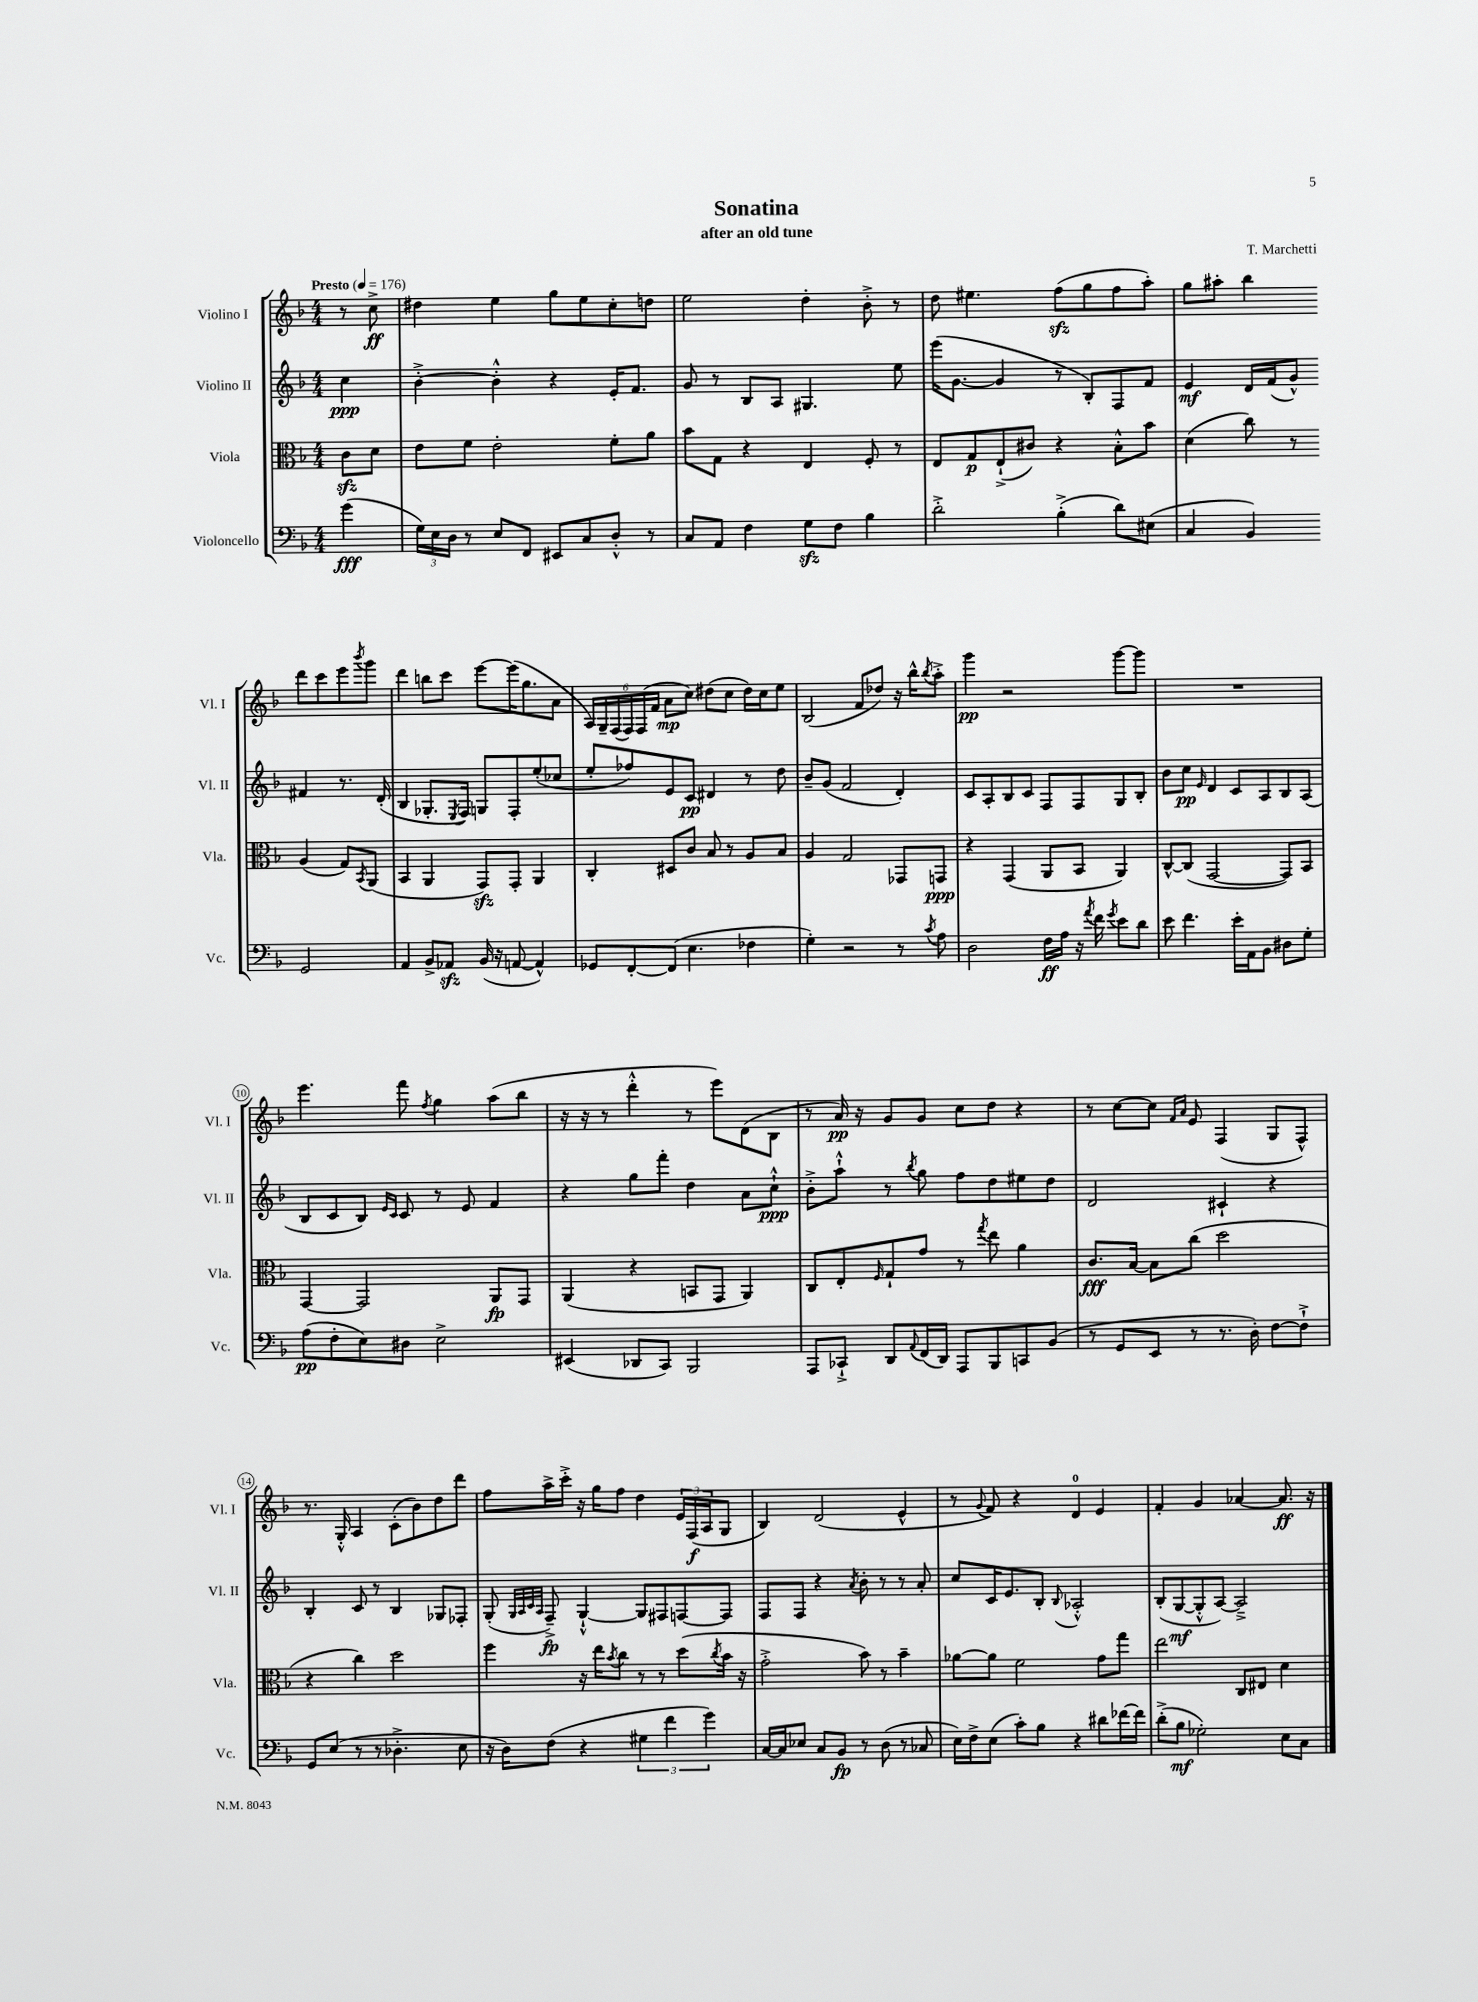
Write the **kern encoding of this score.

**kern	**kern	**kern	**kern
*staff4	*staff3	*staff2	*staff1
*clefF4	*clefC3	*clefG2	*clefG2
*k[b-]	*k[b-]	*k[b-]	*k[b-]
*M4/4	*M4/4	*M4/4	*M4/4
*MM176	*MM176	*MM176	*MM176
(4g\	8c\L	4cc\	8r
.	8d\J	.	8cc^\
=	=	=	=
24G\LL)	8e\L	[4b-'^\	4dd#\
24E\	.	.	.
24D\JJ	.	.	.
8r	8f\J	.	.
8E/L	2e'\	4b-'^^\]	4ee\
8FF/J	.	.	.
8EE#/L	.	4r	8gg\L
8C/	.	.	8ee\
8D'^^/J	8f'\L	16e'/LK	8cc'\
.	.	8.f/J	.
8r	8a\J	.	8dd\J
=	=	=	=
8C/L	8b-\L	8g/	2ee\
8AA/J	8G\J	8r	.
4F\	4r	8B-/L	.
.	.	8A/J	.
8G\L	4E/	4.G#/	4dd'\
8F\J	.	.	.
4B-\	8F'/	.	8b-'^\
.	8r	8ee\	8r
=	=	=	=
2d'^\	8E/L	(16eee\LK	8dd\
.	.	[8.g\J	.
.	8G/	.	4.ee#\
.	(8E`^/	4g/]	.
.	8c#/J)	.	.
(4B-'^\	4r	8r	(8ff\L
.	.	8B-'/L)	8gg\
8d\L)	8B-'^^\L	8F/	8ff\
(8E#\J	8b-\J	8f/J	8aa'\J)
=	=	=	=
4C/	(4d\	4e/	8gg\L
.	.	.	8aa#'\J
4BB-/)	8cc\)	16d/LL	4bb-\
.	.	(16f/J	.
.	8r	8g^^/J)	.
2GG/	(4A/	4f#/	8ddd\L
.	.	.	8ccc\
.	8G/L)	8.r	8eee\
.	8qBB-/	.	8qbbb-/
.	(8AA/J	.	8ggg\J
.	.	(16d'/	.
=	=	=	=
4AA/	4BB-/	4B-/	4ddd\
8BB-^/L	4AA/	8.G-'/L	8bb\L
8AA-/J	.	.	8ccc\J
.	.	8qE/	.
.	.	16F/Jk)	.
(16BB-/	8GG/L)	8G/L	[8eee\L
16r	.	.	.
[8AA/	8GG'/J	8F'/	(16eee\]K
.	.	.	8.gg\
4AA^^/])	4AA/	(8ee'/	.
.	.	8cc-/J	8a\J
=	=	=	=
8GG-/L	4C'/	8ee'/L	24A/LL)
.	.	.	24G~/
.	.	.	(24F/
[8FF'/	.	8ff-/)	24F/)
.	.	.	(24F/
.	.	.	24f/JJ
(8FF/]J	8D#/L	8e/	8a\L
4.E\	8c/J	8c/J	8cc\J)
.	8B-/	4d#/	(8dd#\L
.	8r	.	8cc\J
4F-\	8A/L	8r	16dd#\LL)
.	.	.	16cc\J
.	8B-/J	8dd\	8ee\J
=	=	=	=
4G'\)	4A/	8b-~/L	(2B-/
.	.	(8g/J	.
2r	2G/	2f/	.
.	.	.	8f/L
.	.	.	8dd-/J)
8r	8GG-/L	4d'/)	16r
.	.	.	16bb-^^\LK
8qc/	.	.	8qbb-/
8A\	8GG/J	.	8aa'^\J
=	=	=	=
2D\	4r	8c/L	4ggg\
.	.	8A'/	.
.	(4GG/	8B-/	2r
.	.	8c/J	.
16F\LL	8AA/L	8F/L	.
16A\JJ	.	.	.
16r	8BB-/J	8F/	.
8qa/	.	.	.
16f\	.	.	.
8qg/	.	.	.
8e\L	4AA/)	8G/	[8ggg\L
8d\J	.	8B-'/J	8ggg\]J
=	=	=	=
8e\	[8C^^/L	8b-\L	1r
4.f\	(8C/]J	8cc\J	.
.	.	16qqe/	.
.	[2GG/	4d/	.
16e'\LL	.	8c/L	.
16AA\J	.	.	.
8BB-\J	.	8A/	.
8D#\L	8GG/]L)	8B-/	.
8G'\J	8BB-/J	(8A/J	.
=	=	=	=
(8A\L	[4GG/	8B-/L	4.eee\
8F'\	.	8c/	.
8E\)	2GG/]	8B-/J)	.
.	.	16qqe/LL	.
.	.	16qqc/JJ	.
8D#\J	.	8c/	8fff\
.	.	.	8qff/
2E^\	.	8r	4gg\
.	.	8e/	.
.	8AA/L	4f/	(8aa\L
.	8GG/J	.	8bb-\J
=	=	=	=
(4EE#/	(4AA/	4r	16r
.	.	.	16r
.	.	.	8r
8DD-/L	4r	8gg\L	4ddd'^^\
8CC/J)	.	8fff'\J	.
2BBB-/	8BB/L	4dd\	8r
.	8GG/J	.	8eee\L)
.	4AA/)	8a\L	(8d\
.	.	8cc`^^\J	8B-\J
=	=	=	=
8AAA/L	8C/L	8b-'^\L	8r
8CC-`^/J	8E'/	8aa`^^\J	16a/)
.	.	.	16r
.	16qqF/	.	.
8DD/L	8G`/	8r	8g/L
8qqAA/	.	8qbb-/	.
(16FF/L	8g/J	8gg\	8g/J
16DD/JJ)	.	.	.
8AAA/L	8r	8ff\L	8cc\L
.	8qgg/	.	.
8BBB-/	8ee\	8dd\	8dd\J
8CC/	4a\	8ee#\	4r
(8BB-/J	.	8dd\J	.
=	=	=	=
8r	8.c/L	2d/	8r
8GG/L	.	.	[8cc\L
.	[16B-/Jk	.	.
8EE/J	8B-\]L	.	8cc\]J
.	.	.	16qqf/LL
.	.	.	16qqa/JJ
8r	(8cc\J	.	8e/
8.r	2dd\	4c#`/	(4F/
16D'\)	.	.	.
[8F\L	.	4r	8G/L
8F`^\]J	.	.	8F^^/J)
=	=	=	=
8GG/L	4r	4B-'/	8.r
(8E/J	.	.	.
.	.	.	16G'^^/
8r	4cc\)	8c/	4A/
8r	.	8r	.
4.D-'^\	2dd\	4B-/	(8c'\L
.	.	.	8b-\)
.	.	8G-/L	8dd\
8E\	.	8F-'/J	8ddd\J
=	=	=	=
16r	4ff\	(8G'/	8ff\L
16D\LK)	.	.	.
.	.	32qqG/LLL	.
.	.	32qqA/	.
.	.	32qqc/	.
.	.	32qqA/JJJ	.
(8F\J	.	8F~^/)	16aa^\L
.	.	.	16ccc'^\JJ
4r	16r	[4G`^^/	16r
.	16ee\LK	.	16gg\LK
.	8qb-/	.	.
.	8cc\J	.	8ff\J
6G#\	8r	8G/]L	4dd\
.	8r	8F#/	.
6f\	.	.	.
.	(8dd\L	[8F/	24e/LL
.	.	.	(24F/
6g\)	.	.	24A/J
.	8qcc/	.	.
.	16b-\Jk	8F/]J	8G/J
.	16r	.	.
=	=	=	=
[16C/LL	2g'^\	8F/L	4B-/)
16C/]J	.	.	.
8E-/J	.	8F/J	.
8C/L	.	4r	(2d/
8BB-/J	.	.	.
.	.	8qa/	.
8r	8b-\)	8b-'\	.
(8D\	8r	8r	.
8r	4b-~\	8r	4e^^/
8C-/	.	8a'/	.
=	=	=	=
16E\LL)	[8a-\L	8cc/L	8r
16F^\J	.	.	.
.	.	.	8qqg/
(8E\J	8a-\]J	16c/K	8f/)
.	.	8.e/	.
8c'\L)	2f\	.	4r
8B-\J	.	8B-'/J	.
.	.	8qqB-/	.
4r	.	2A-'^^/	4d/
8d#\L	8g\L	.	4e/
[16f-\L	8gg\J	.	.
16f-\]JJ	.	.	.
=	=	=	=
(8d'^\L	2ee\	(8B-'/L	4f'/
8B-\J	.	[8G/	.
2G-'\)	.	8G'^^/]	4g/
.	.	[8A/J)	.
.	8C/L	2A~^/]	[4a-/
.	8E#/J	.	.
8E\L	4d\	.	8.a-/]
8C\J	.	.	.
.	.	.	16r
==	==	==	==
*-	*-	*-	*-
